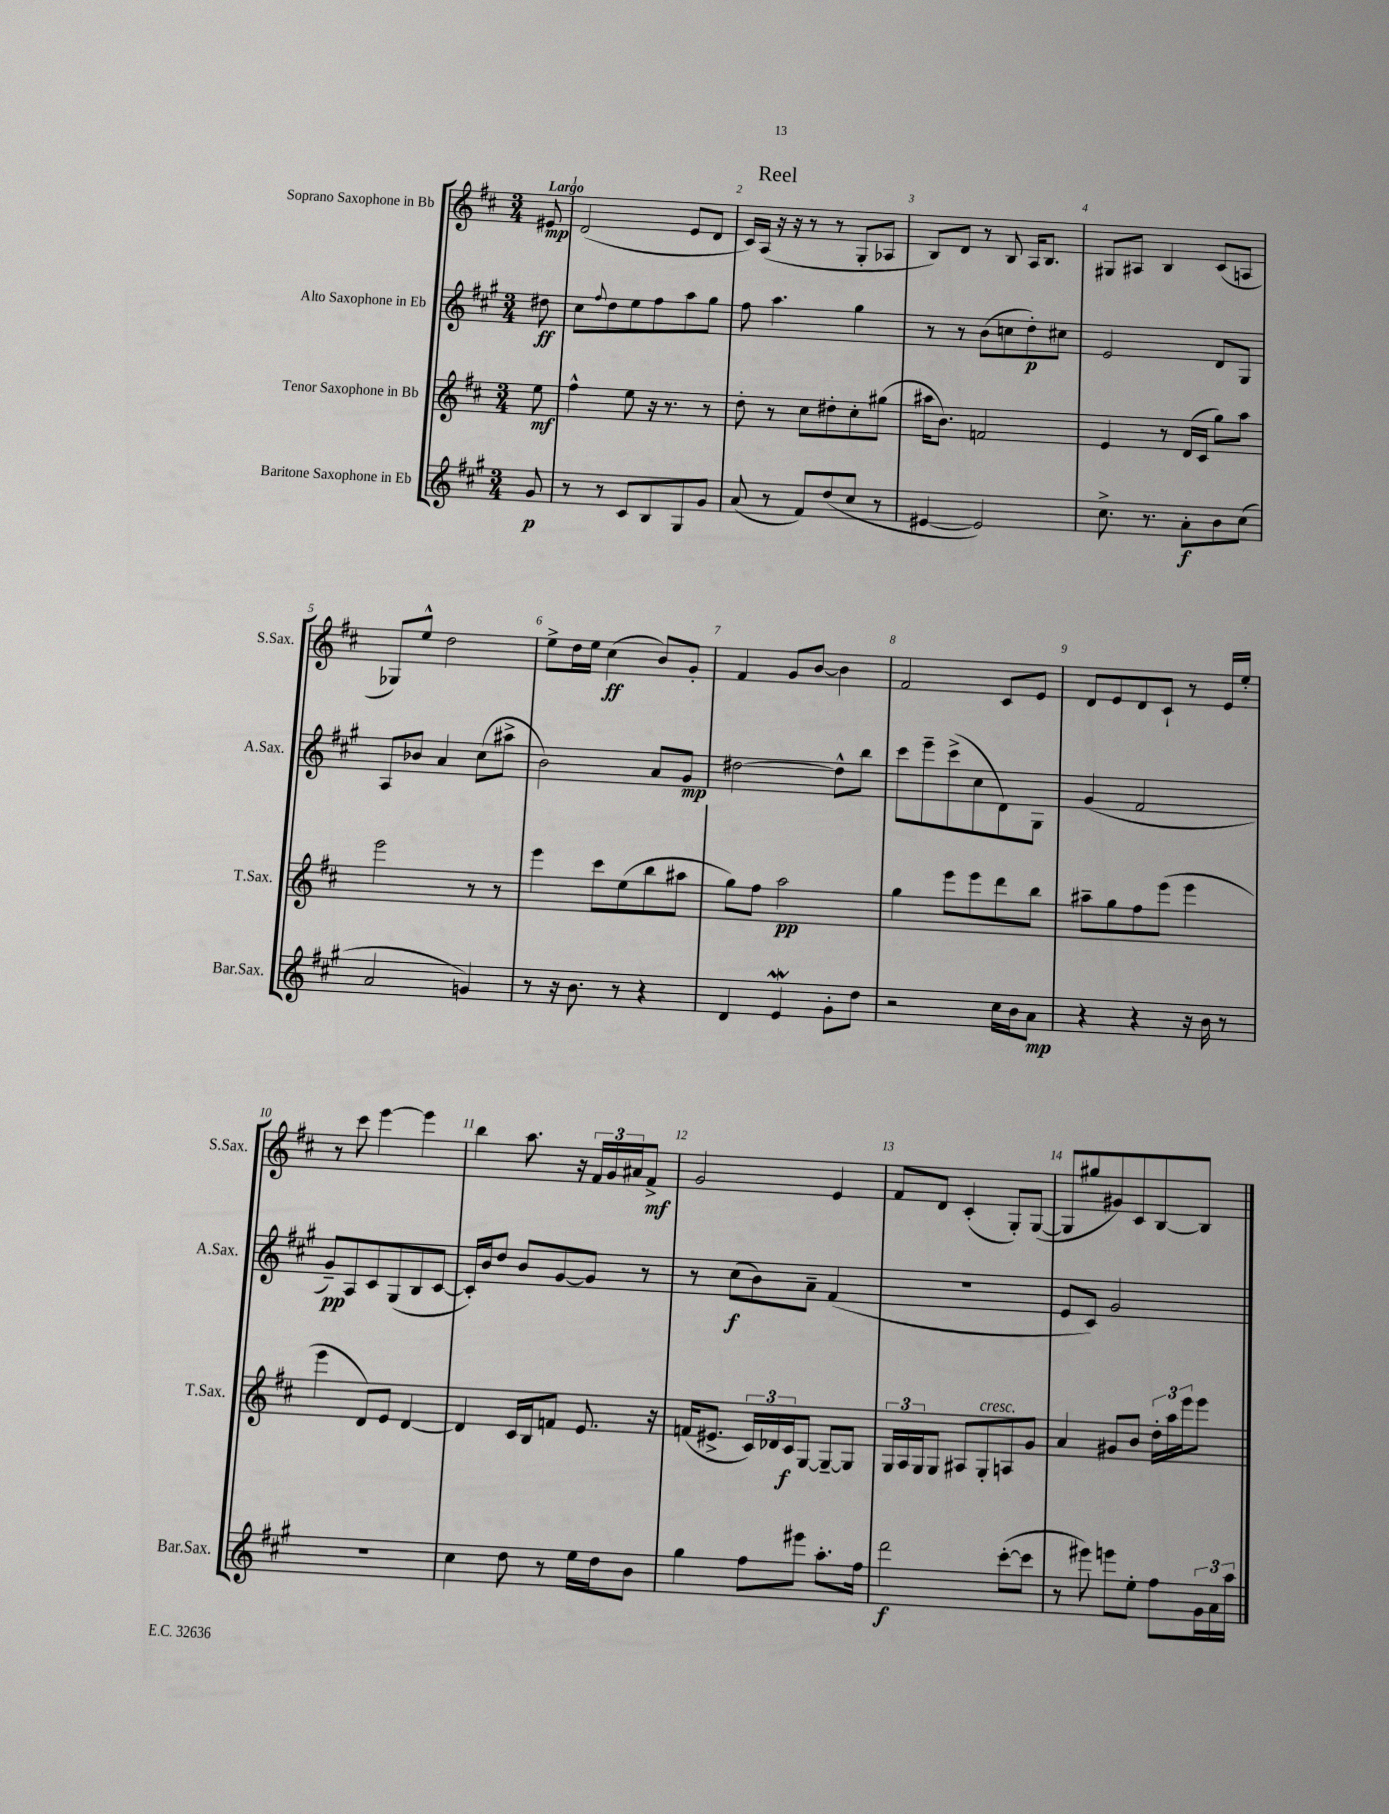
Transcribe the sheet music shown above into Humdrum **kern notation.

**kern	**kern	**kern	**kern
*staff4	*staff3	*staff2	*staff1
*clefG2	*clefG2	*clefG2	*clefG2
*k[f#c#g#]	*k[f#c#]	*k[f#c#g#]	*k[f#c#]
*M3/4	*M3/4	*M3/4	*M3/4
8g#/	8ee\	8dd#\	8e#/
=	=	=	=
8r	4ff#^^\	8cc#\L	(2d/
.	.	8qqff#/	.
8r	.	8dd\	.
8c#/L	8ee\	8ee\	.
8B/	16r	8ff#\	.
.	8.r	.	.
8G#/	.	8aa\	8e/L
8g#/J	8r	8gg#\J	8d/J
=	=	=	=
(8a/	8dd'\	8ff#\	16c#/LL)
.	.	.	(16A/JJ
8r	8r	4.aa\	16r
.	.	.	16r
8f#/L)	8cc#\L	.	8r
(8dd/	8dd#'\	.	8r
8cc#/J	8cc#'\	4gg#\	8G'/L
8r	(8gg#\J	.	8A-/J
=	=	=	=
[4e#/	16aa#\LK	8r	8B/L)
.	8.b\J)	.	.
.	.	8r	8d/J
2e#/])	2f/	(8b\L	8r
.	.	8cc\	8B/
.	.	8dd'\)	16A/LK
.	.	.	8.B/J
.	.	8cc#\J	.
=	=	=	=
8.cc#^\	4e/	2e/	8G#/L
.	.	.	8A#/J
8.r	.	.	.
.	8r	.	4B/
8a'\L	(16d/LL	.	.
.	16c#/JJ	.	.
8b\	8gg\L)	8d/L	(8c#/L
(8cc#\J	8aa\J	8G#/J	8A/J
=	=	=	=
2a/	2eee\	8A/L	8G-/L)
.	.	8b-/J	8ee^^/J
.	.	4a/	2dd\
4g/)	8r	(8cc#\L	.
.	8r	8aa#^\J	.
=	=	=	=
8r	4eee\	2b\)	8ee^\L
16r	.	.	16dd\L
8.b\	.	.	16ee\JJ
.	8ccc#\L	.	(4cc#\
8r	(8ee\	.	.
4r	8bb\	8a/L	8b/L)
.	8aa#\J	8g#/J	8g'/J
=	=	=	=
4d/	8gg\L)	[2dd#\	4f#/
.	8ff#\J	.	.
4e/	2aa\	.	8g/L
.	.	.	[8b/J
8g#'\L	.	8dd#^^\]L	4b\]
8dd\J	.	8bb\J	.
=	=	=	=
2r	4gg\	8ccc#\L	2f#/
.	.	8eee~\	.
.	8eee\L	(8ccc#^\	.
.	8eee\	8cc#\	.
16cc#\LL	8ddd\	8d\)	8c#/L
16b\J	.	.	.
8a\J	8bb\J	8G#\J	8e/J
=	=	=	=
4r	8aa#~\L	(4g#/	8d/L
.	8gg\	.	8e/
4r	8ff#\	2f#/	8d/
.	(8eee\J	.	8c#`/J
16r	4eee\	.	8r
16b\	.	.	.
8r	.	.	16e/LL
.	.	.	16ee'/JJ
=	=	=	=
2.r	4eee\	8g#~/L)	8r
.	.	8A/	8ccc#\
.	8d/L)	8c#/	[4eee\
.	8e/J	(8G#/	.
.	[4d/	8B/	4eee\]
.	.	[8c#/J	.
=	=	=	=
4cc#\	4d/]	16c#'/]LL)	4bb\
.	.	16b/J	.
.	.	8dd/J	.
8dd\	16c#/LL	8b/L	8.aa\
.	16B/J	.	.
8r	8f/J	[8g#/	.
.	.	.	16r
16ee\LL	8.e/	8g#/]J	24f#/LL
.	.	.	24g/
16dd\J	.	.	.
.	.	.	24a#/J
8b\J	.	8r	8f#^/J
.	16r	.	.
=	=	=	=
4gg#\	(16f/LK	8r	2g/
.	8.e#^/J	.	.
.	.	(8cc#\L	.
8ff#\L	24c#/LL)	8b\)	.
.	24d-/	.	.
.	24c#/J	.	.
8eee#\J	[8G/J	8a~\J	.
8.aa'\L	8G~/_L	(4f#/	4e/
.	8G/]J	.	.
16ff#\Jk	.	.	.
=	=	=	=
2ddd\	24G/LL	2.r	8f#/L
.	24A/	.	.
.	24G/J	.	.
.	8G/J	.	8d/J
.	8A#/L	.	(4c#'/
.	8G'/	.	.
([8ccc#'\L	8A/	.	8G'/L)
8ccc#\]J	8g/J	.	([8G/J
=	=	=	=
8r	4a/	8e/L	8G/]L
8eee#\)	.	8c#/J)	8gg#/
8eee\L	8g#/L	2g#/	8g#/)
8ee'\J	8b/J	.	8c#/
8ff#\L	24dd'\LL	.	[8B/
.	24aa\	.	.
.	24eee\J	.	.
24g#\L	8eee\J	.	8B/]J
24a\	.	.	.
24aa\JJ	.	.	.
==	==	==	==
*-	*-	*-	*-
